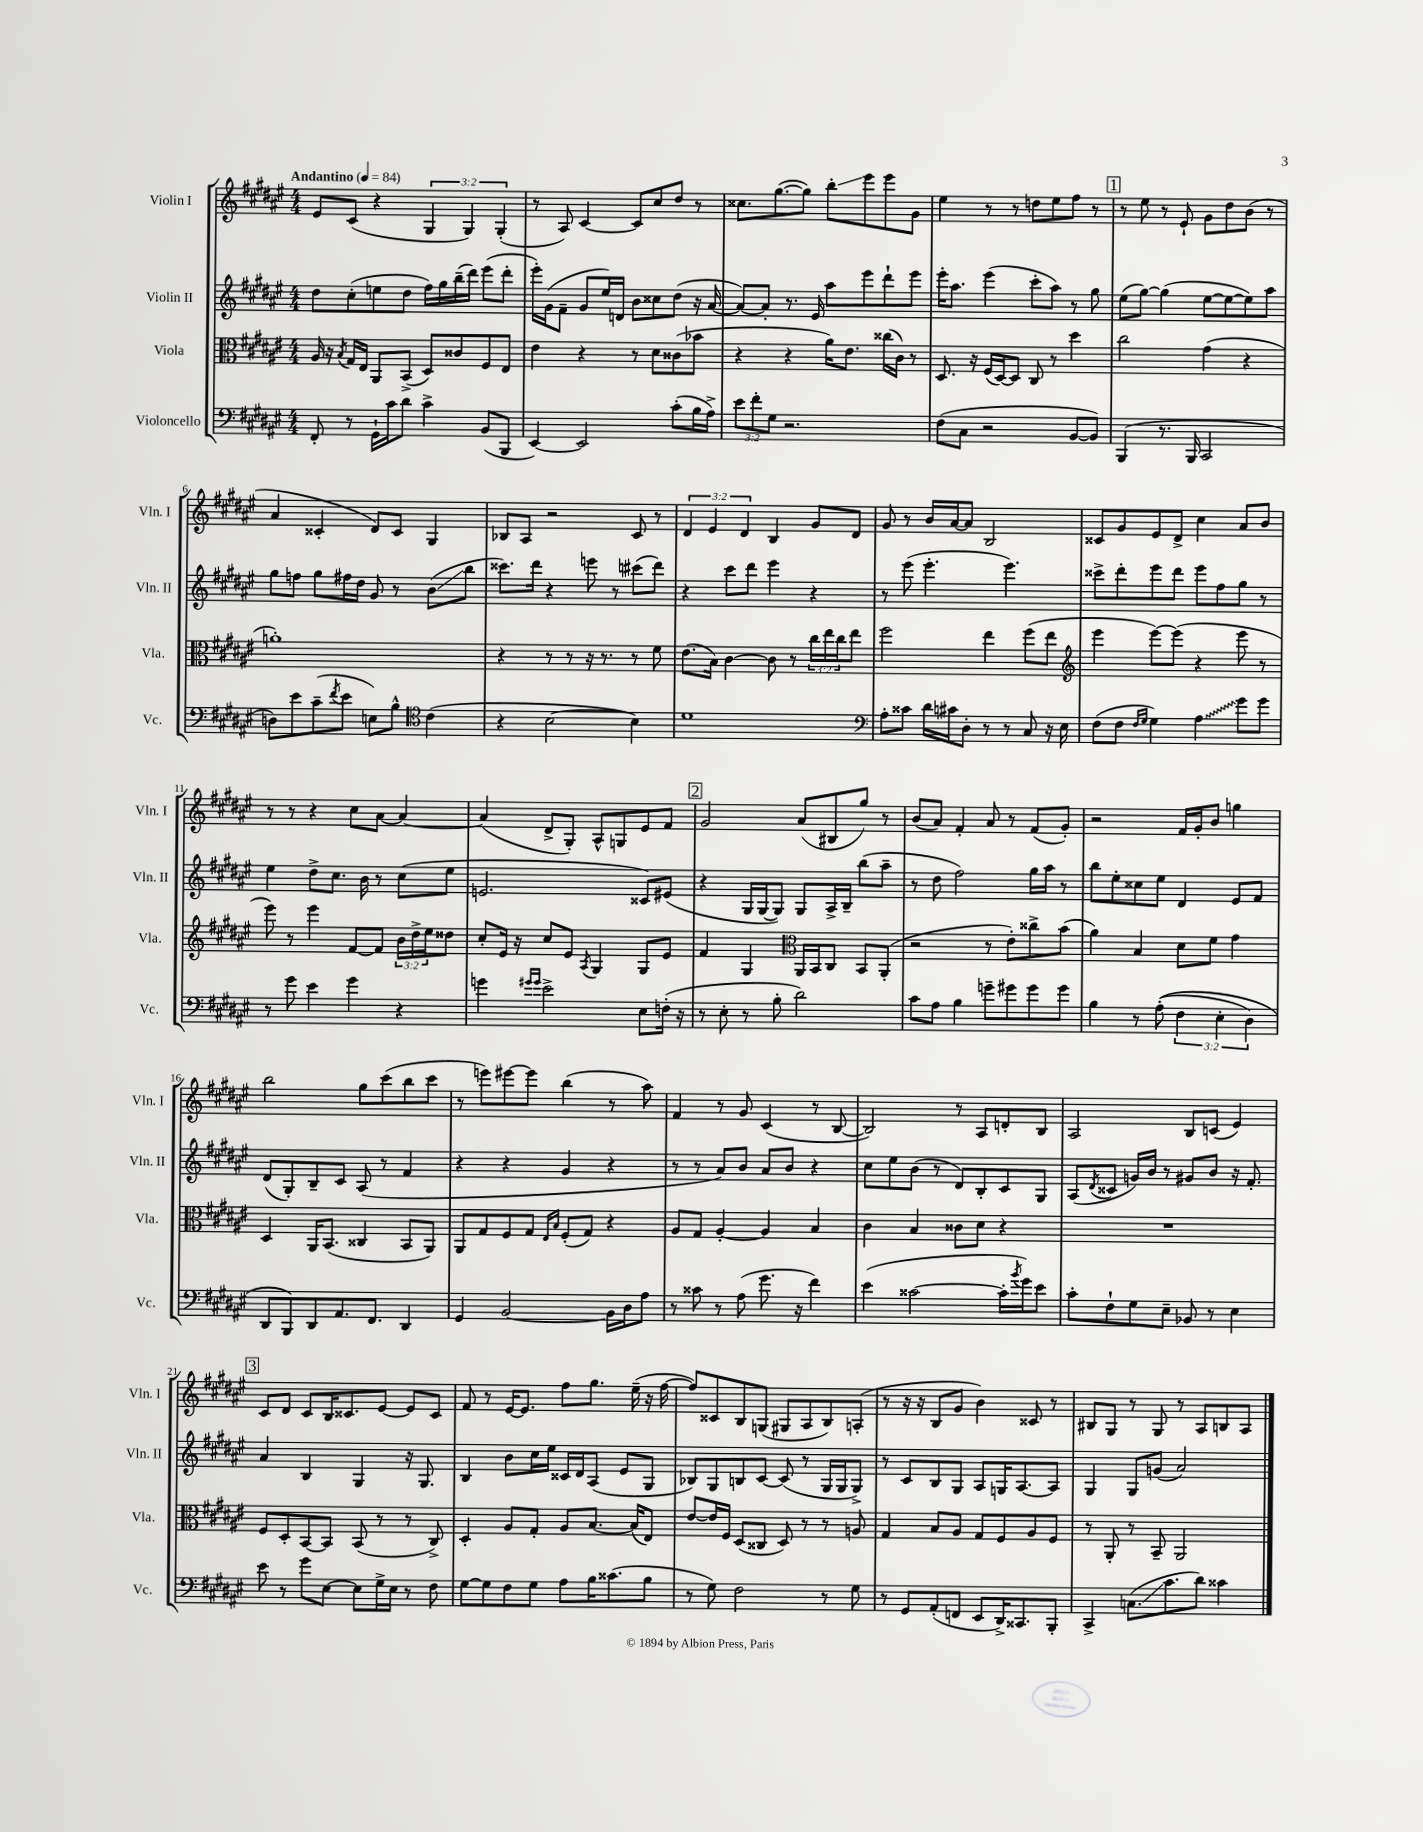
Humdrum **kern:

**kern	**kern	**kern	**kern
*staff4	*staff3	*staff2	*staff1
*clefF4	*clefC3	*clefG2	*clefG2
*k[f#c#g#d#a#e#]	*k[f#c#g#d#a#e#]	*k[f#c#g#d#a#e#]	*k[f#c#g#d#a#e#]
*M4/4	*M4/4	*M4/4	*M4/4
*MM84	*MM84	*MM84	*MM84
8FF#'/	16A#/	8dd#\L	8e#/L
.	16r	.	.
.	8qB/	.	.
8r	16G#/LL	(8cc#'\	(8c#/J
.	16E#/JJ	.	.
16GG#`\LL	8AA#/L	8ee\	4r
16c#\J	.	.	.
8d#\J	(8BB^/J	8dd#\J	.
4c#^\	8D#/L)	16ff#\LL)	6G#/
.	.	16gg#\	.
.	8c##/	(16bb~\	.
.	.	.	6G#/)
.	.	16ddd#\JJ)	.
(8BB/L	8F#/	(8eee#\L	.
.	.	.	(6G#'/
8BBB/J	8E#/J	8ddd#'\J	.
=	=	=	=
[4EE#/)	4e#\	16eee#'\LL)	8r
.	.	(16g#\J	.
.	.	8f#~\J	8A#/)
2EE#/]	4r	8g#/L	[4c#/
.	.	16ee#/L)	.
.	.	16d/JJ	.
.	8r	8b\L	8c#/]L
.	8d#\L	8cc##\	8cc#/
(8c#'\L	(8c##\	(8dd#\J	8dd#/J
16B\L	8b-\J	16r	8r
16A#^\JJ)	.	[16a#/	.
=	=	=	=
12e#\L	4r	8a#/_L)	8.cc##\L
12f#'\	.	.	.
.	.	8a#'/]J	.
12G#\J	.	.	.
.	.	.	([8.gg#\
2.r	4r	8.r	.
.	.	.	8gg#\]J)
.	.	16e#/	.
.	16a#\LK)	8aa#\L	8bb'\L
.	8.e#\J	.	.
.	.	8eee#\	8eee#\
.	(16cc##\LL	8ddd#`\	8eee#\
.	16c#\JJ)	.	.
.	8r	8eee#\J	8g#\J
=	=	=	=
(8F#\L	8.D#/	16eee#'\LK	4ee#\
.	.	8.aa#\J	.
8C#\J	.	.	.
.	16r	.	.
2r	(16F#/LL	(4eee#\	8r
.	[16D#/J)	.	.
.	8D#/]J	.	8r
.	8C#/	8ccc#'\L	8dd\L
.	8r	8aa#\J)	8ee#\
[8BB/L	4dd#\	8r	8ff#\J
8BB/]J)	.	8gg#\	8r
=	=	=	=
(4BBB/	2cc#\	(8ee#\L	8r
.	.	[8gg#\J)	8ee#\
8.r	.	(4gg#\]	8r
.	.	.	8e#`/
16BBB/	.	.	.
2CC#/	(4g#\	[8ee#\L	8g#\L
.	.	8ee#\_	8dd#\
.	4r	8ee#\])	(8b\J
.	.	8aa#\J	8r
=	=	=	=
8D\L)	1a')	8gg#\L	4a#/
8e#\	.	8ff\J	.
(8c#~\	.	8gg#\L	4c##'/
8qf#/	.	.	.
8e#\J	.	16ff#\L	.
.	.	16dd#\JJ	.
8E\L)	.	8g#/	8d#/L)
8B^^\J	.	8r	8c##/J
*clefC4	*	*	*
(4c#\	.	(8b\L	4G#/
.	.	8bb\J	.
=	=	=	=
4r	4r	8.ccc##\L)	8B-/L
.	.	.	8A#/J
.	.	16ddd#\Jk	.
[2B\	8r	4r	2r
.	8r	.	.
.	16r	8eee\	.
.	8.r	.	.
.	.	8r	.
4B\])	8r	(8ccc#\L	8c#/
.	8f#\	8ddd#\J)	8r
=	=	=	=
1d#	(8.e#\L	4r	6d#/
.	.	.	6e#/
.	16B\Jk)	.	.
.	[4c#\	8ccc#\L	.
.	.	.	6d#/
.	.	8ddd#\J	.
.	8c#\]	4eee#\	4B/
.	8r	.	.
.	24cc#\LL	4r	8g#/L
.	24ee#\	.	.
.	24cc#\J	.	.
.	8ee#\J	.	8d#/J
=	=	=	=
*clefF4	*	*	*
8A#'\L	2ff#\	8r	8g#/
8c##\J	.	(8eee#\	8r
16d#\LL	.	4.eee#'\	16b/LL
16c#\J	.	.	[16a#/J
8D#'\J	.	.	8a#/]J
8r	4ee#\	.	2B/
8r	.	4.eee#\)	.
8C#/	(8ff#\L	.	.
16r	8ee#\J	.	.
16E#\	.	.	.
=	=	=	=
*	*clefG2	*	*
(8F#\L	4eee#\	8ccc##^\L	8c##/L
8F#\J	.	8ddd#'\	8g#/
16qqF#/LL	.	.	.
16qqG#/JJ	.	.	.
4G#\)	[8eee#\L)	8eee#\	8e#/
.	(8eee#\]J	8ddd#\J	8d#^/J
4A#\	4r	8eee#\L	4cc#\
.	.	8ff#\	.
8g#\L	8eee#\	8gg#\J	8a#/L
8g#\J	8r	8r	8b/J
=	=	=	=
8r	8eee#\)	4ee#\	8r
8g#\	8r	.	8r
4e#\	4eee#\	8dd#^\L	4r
.	.	8.cc#\J	.
4g#\	[8f#/L	.	8cc#\L
.	.	16b\	.
.	8f#/]J	8r	[8a#\J
4r	24b\LL	(8cc#\L	4a#/_
.	24dd#^\	.	.
.	24ee#\J	.	.
.	8dd##\J	8ee#\J	.
=	=	=	=
4g\	8cc#'/L	2.e/	(4a#/]
.	16e#/Jk	.	.
.	16r	.	.
16qqg#/LL	.	.	.
16qqg#/JJ	.	.	.
2e#^\	8cc#/L	.	8d#^/L
.	8e#/J	.	8G#'/J)
.	8qA#/	.	.
.	4G#/	.	8A#^^/L
.	.	.	8G/
8E#\L	8G#/L	8c##/L)	8e#/
(16F'\Jk	8e#/J	(8e#/J	8f#/J
16r	.	.	.
=	=	=	=
8r	4f#/	4r	2g#/
8E#'\	.	.	.
8r	4G#/	16G#/LL	.
.	.	[16G#/J	.
8B'\	.	8G#/]J)	.
*	*clefC3	*	*
2d#\)	16AA#/LL	8G#/L	(8a#/L
.	16BB/J	.	.
.	8C#/J	16A#^/L	8B#/
.	.	16B~/JJ	.
.	8BB/L	(8bb\L	8gg#/J)
.	(8AA#'/J	8aa#~\J	8r
=	=	=	=
8c#\L	2r	8r	(8b/L
8A#\J	.	8dd#\	8a#/J)
4B\	.	2ff#\)	4f#'/
8g~\L	8r	.	8a#/
8g#\	8e#'\L)	.	8r
8g#\	8cc##^\	16gg#\LL	(8f#/L
.	.	16aa#\JJ	.
8g#\J	(8b\J	8r	8g#'/J)
=	=	=	=
4B\	4a#\)	8bb\L	2r
.	.	8ee#'\	.
8r	4B/	8cc##\	.
&((8A#'\	.	8ee#\J	.
6F#\	8d#\L	4d#/	16f#/LL
.	.	.	16g#'/J
.	8f#\J	.	8b/J
6E#'\	.	.	.
.	4g#\	8e#/L	4gg\
6D#\)	.	.	.
.	.	8f#/J	.
=	=	=	=
8DD#/L	4D#/	(8d#/L	2bb\
8BBB/&)	.	8G#'/)	.
8DD#/	16AA#/LK	8B~/	.
.	(8.BB/J	.	.
8.AA#/	.	8c#/J	.
.	4C##/	(8A#/	8gg#\L
8.FF#/J	.	.	.
.	.	8r	(8ccc#\
4DD#/	8BB/L	4f#/	8bb\
.	8AA#/J)	.	8ccc#\J
=	=	=	=
4GG#/	8AA#/L	4r	8r
.	8G#/	.	8eee\L)
[2BB/	8F#/	4r	[8eee#\
.	8G#/J	.	8eee#\]J
.	16qqE#/LL	.	.
.	16qqB/JJ	.	.
.	(8F#'/L	4g#/	(4bb\
.	8G#/J)	.	.
16BB\]LL	4r	4r	8r
16D#\J	.	.	.
8A#\J	.	.	8aa#\)
=	=	=	=
8r	8A#/L	8r	4f#/
8c##\	8G#/J	8r	.
8r	[4A#'/	8a#/L)	8r
(8A#\	.	8b/J	8g#/
8.g#\	4A#/]	8a#/L	(4c#/
.	.	8b/J	.
16r	.	.	.
4f#\)	4B/	4r	8r
.	.	.	[8B/
=	=	=	=
(4e#\	4c#\	8cc#\L	2B/])
.	.	8ee#\	.
[2c##\	4B/	(8b\J	.
.	.	8r	.
.	8c##\L	8d#/L)	8r
.	8d#\J	8B'/	8A#/L
16c##'\]LL	4r	8c#/	8d'/
8qb/	.	.	.
16g#\J)	.	.	.
8e#\J	.	8G#/J	8B/J
=	=	=	=
8c#'\L	1r	(8A#/L	2A#/
.	.	8qd#/	.
8F#`\	.	8c##/J	.
8G#\	.	16g/LL)	.
.	.	16b/JJ	.
8E#~\J	.	8r	.
8BB-/	.	8g#/L	8B/L
8r	.	8b/J	(8c/J
4E#\	.	16r	4e#/)
.	.	8.f#'/	.
=	=	=	=
8e#\	8F#/L	4a#/	8c#/L
8r	8D#'/	.	8d#/J
8g#\L	[8BB/	4B/	8c#/L
[8E#\J	8BB/]J	.	16B/K
.	.	.	8.c##/
8E#\]L	(8BB/	4G#/	.
16G#^\L	8r	.	[8e#/J
16E#\JJ	.	.	.
8r	8r	16r	8e#/]L
.	.	8.G#/	.
8F#\	8C#^/)	.	8c##/J
=	=	=	=
[8G#\L	4D#'/	4B/	8f#/
8G#\]	.	.	8r
8F#\	8A#/L	8b\L	[16e#/LK
.	.	.	8.e#/]J
8G#\J	8G#'/J	16cc#\L	.
.	.	16ee#\JJ	.
8A#\L	8A#/L	16c##/LL	8ff#\L
.	.	16d#/J	.
16B\K	[8.B/J	(8A#/J	8.gg#\J
(8.c##\	.	.	.
.	.	8e#/L	.
.	(16B/]LK	.	(16ee#~\
8B\J	8E#/J)	8G#/J	16r
.	.	.	[16ff#\
=	=	=	=
8r	[8e#/L	8B-/L)	8ff#/]L)
8G#\)	16e#/]L	8G#/	8c##/
.	16F#/JJ	.	.
2F#\	(8D#/L	8B/	8B/
.	8C##/J	[8c#/J	(8G/J
.	8D#/)	(8c#/]	8G#/L
.	8r	8r	8A#/
8r	8r	16G#/LL	8B/)
.	.	16G#/J	.
8G#\	8A/	8G#^/J)	(8A'/J
=	=	=	=
8r	4G#/	8r	8r
8GG#/L	.	8c#/L	16r
.	.	.	16r
(8AA#'/	8B/L	8B/	8B/L
8FF/J	8A#/J	8G#/J	8g#/J
8EE#/L	8G#/L	8A#/L	4b\)
16DD#^/K)	8F#/	16G/K	.
8.CC##/	.	[8.A#/	.
.	8A#/	.	8c##/
8BBB'/J	8F#/J	8A#/]J	8r
=	=	=	=
4CC#^/	8r	4G#/	8B#/L
.	8AA#'/	.	8G#/J
(8.C\L	8r	8G#/L	8r
.	8BB~/	(8g/J	8G#/
8.c#\	.	.	.
.	2AA#/	2a#/)	8r
8d#\J)	.	.	8A#/L
4c##\	.	.	8B/
.	.	.	8A#/J
==	==	==	==
*-	*-	*-	*-
